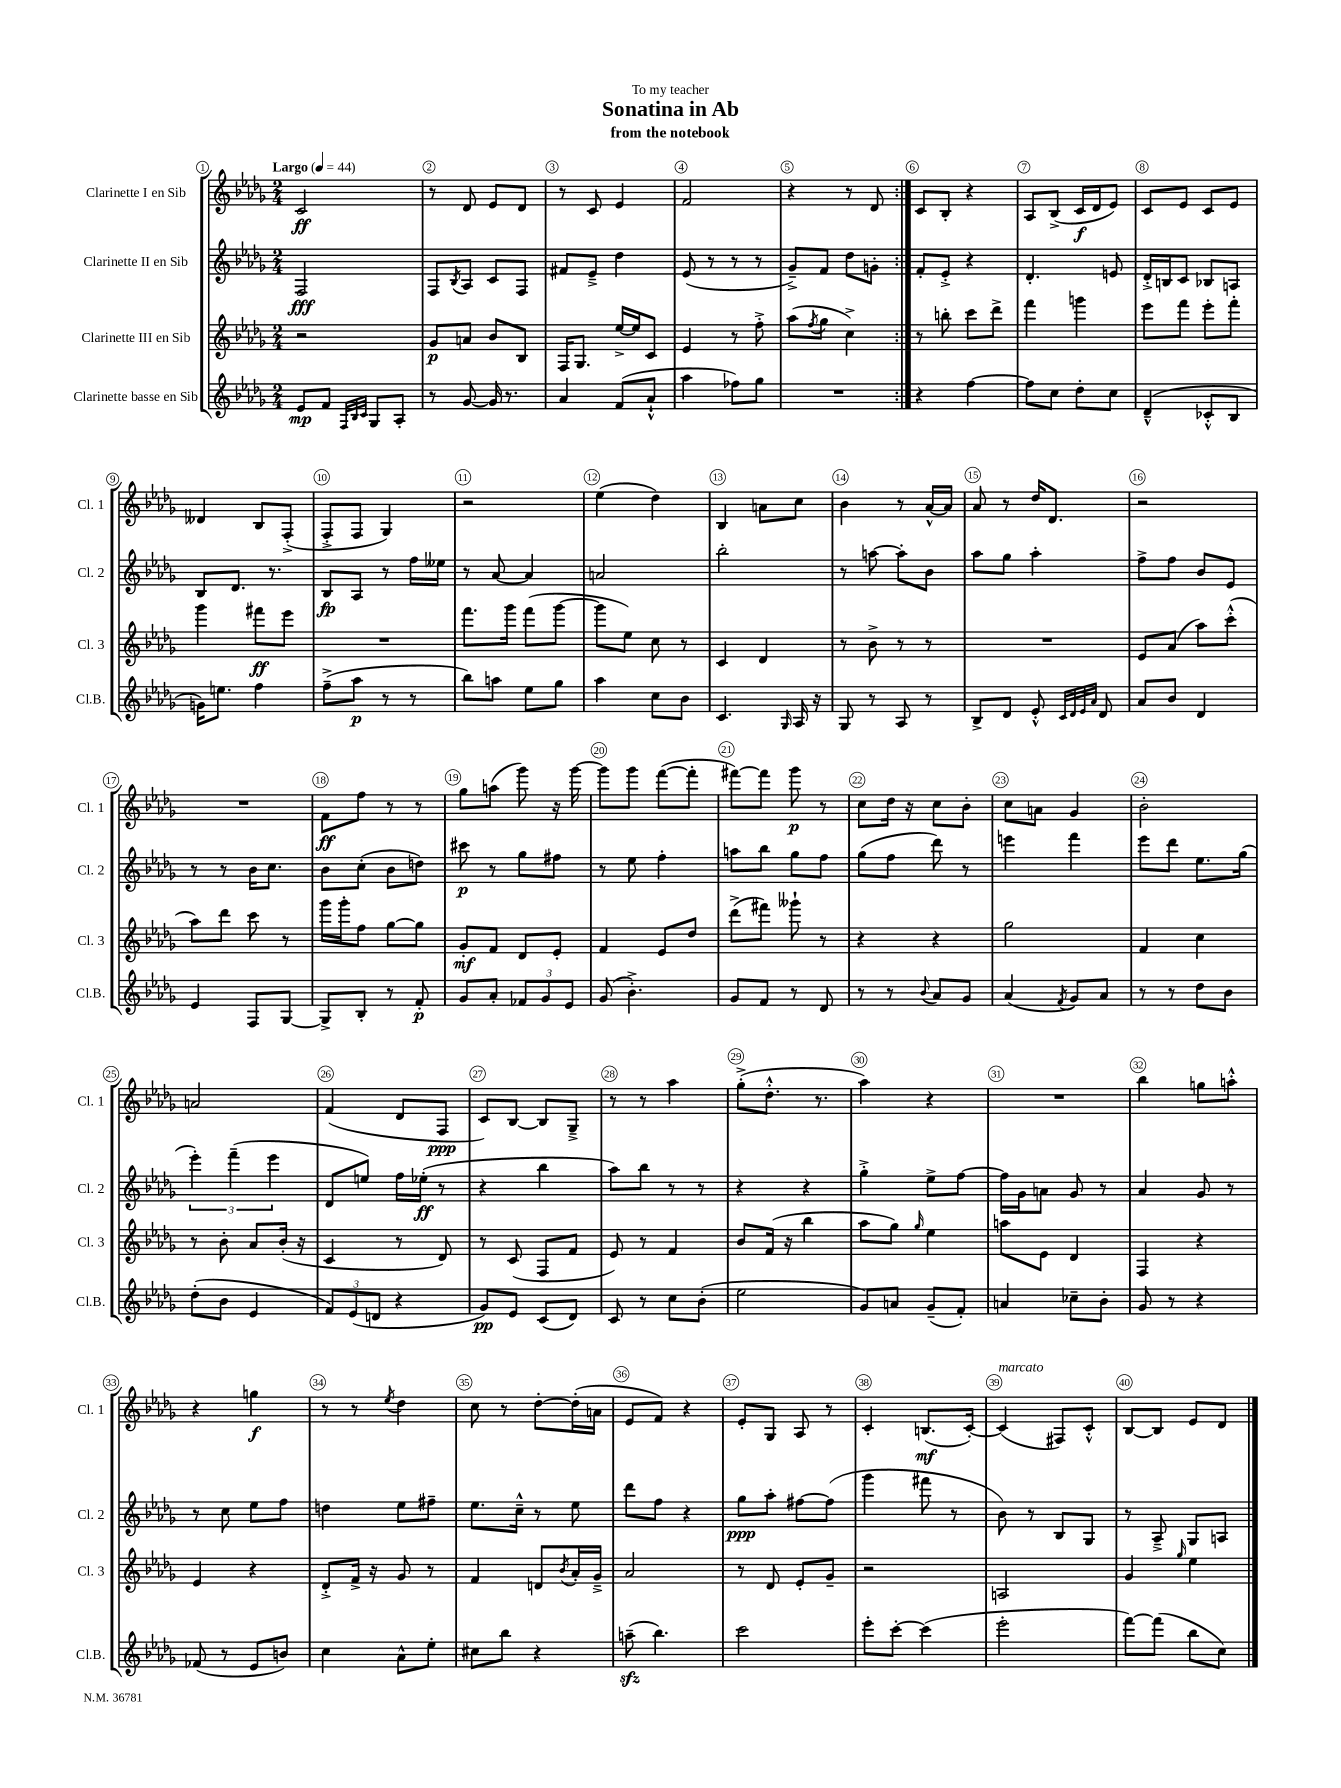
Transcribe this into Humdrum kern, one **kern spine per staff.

**kern	**kern	**kern	**kern
*staff4	*staff3	*staff2	*staff1
*clefG2	*clefG2	*clefG2	*clefG2
*k[b-e-a-d-g-]	*k[b-e-a-d-g-]	*k[b-e-a-d-g-]	*k[b-e-a-d-g-]
*M2/4	*M2/4	*M2/4	*M2/4
*MM44	*MM44	*MM44	*MM44
8e-	2r	2F	2c
8f	.	.	.
32qqF	.	.	.
32qqB-	.	.	.
32qqc	.	.	.
8G-	.	.	.
8A-'	.	.	.
=	=	=	=
8r	8g-	8F	8r
.	.	8qB-	.
[8g-	8a	8A-	8d-
16g-]	8b-	8c	8e-
8.r	.	.	.
.	8B-	8F	8d-
=	=	=	=
4a-	16F	8f#	8r
.	8.G-	.	.
.	.	8e-~^	8c
(8f	[16ee-^	4dd-	4e-
.	16ee-]	.	.
8a-`^^	8c	.	.
=	=	=	=
4aa-	4e-	(8e-	2f
.	.	8r	.
8ff-)	8r	8r	.
8gg-	8ff'^	8r	.
=	=	=	=
2r	(8aa-	8g-~^)	4r
.	8qff	.	.
.	8gg-	8f	.
.	4cc^)	8dd-	8r
.	.	8g'	8d-
=:|!	=:|!	=:|!	=:|!
4r	8r	8f'	8c
.	8bb'	8e-'^	8B-'
[4ff	8ccc	4r	4r
.	8ddd-^	.	.
=	=	=	=
8ff]	4fff	4.d-'	8A-
8cc	.	.	(8B-^
8dd-'	4ggg	.	16c
.	.	.	16d-
8cc	.	8e	8e-)
=	=	=	=
(4d-~^^	8eee-	16d-'^	8c
.	.	16B	.
.	8fff	8c	8e-
8c-'^^	8eee-'	8B-	8c
8B-	8fff'	8A	8e-
=	=	=	=
16g)	4ggg-	8B-	4d--
8.ee	.	.	.
.	.	8.d-	.
4ff	8fff#	.	8B-
.	.	8.r	.
.	8eee-	.	(8F'^
=	=	=	=
(8ff~^	2r	8B-	8F'^
8aa-	.	8A-	8F
8r	.	8r	4G-)
8r	.	16ff	.
.	.	16ee--	.
=	=	=	=
8bb-)	8.fff	8r	2r
8aa	.	[8a-	.
.	16ggg-	.	.
8ee-	(8fff	4a-]	.
8gg-	[8ggg-	.	.
=	=	=	=
4aa-	8ggg-]	2a	(4ee-
.	8ee-)	.	.
8cc	8cc	.	4dd-)
8b-	8r	.	.
=	=	=	=
4.c	4c	2bb-'	4B-
.	4d-	.	8a
16qqG-	.	.	.
16A-	.	.	8cc
16r	.	.	.
=	=	=	=
8G-	8r	8r	4b-
8r	8b-^	[8aa	.
8A-	8r	8aa']	8r
8r	8r	8b-	[16a-^^
.	.	.	16a-]
=	=	=	=
8B-^	2r	8aa-	8a-
8d-	.	8gg-	8r
8e-'^^	.	4aa-'	16dd-
.	.	.	8.d-
32qqc	.	.	.
32qqd-	.	.	.
32qqe-	.	.	.
32qqa-	.	.	.
8d-	.	.	.
=	=	=	=
8a-	8e-	8ff^	2r
8b-	(8a-	8ff	.
4d-	8aa-)	8b-	.
.	(8ccc'^^	8e-	.
=	=	=	=
4e-	8aa-)	8r	2r
.	8ddd-	8r	.
8F	8ccc	16b-	.
.	.	8.cc	.
[8G-	8r	.	.
=	=	=	=
8G-^]	16ggg-	8b-	8f
.	16ggg-'	.	.
8B-'	8ff	(8cc'	8ff
8r	[8gg-	8b-	8r
8f'	8gg-]	8dd)	8r
=	=	=	=
8g-	8g-'	8ccc#	8gg-
8a-'	8f	8r	(8aa
12f-	8d-	8gg-	8ggg-)
12g-	.	.	.
.	8e-'	8ff#	16r
12e-	.	.	.
.	.	.	[16ggg-
=	=	=	=
(8g-	4f	8r	8ggg-]
4.b-'^)	.	8ee-	8ggg-
.	8e-	4ff'	([8fff
.	8dd-	.	8fff']
=	=	=	=
8g-	(8ddd-^	8aa	[8fff#)
8f	8fff#)	8bb-	8fff#]
8r	8ggg--`	8gg-	8ggg-
8d-	8r	8ff	8r
=	=	=	=
8r	4r	(8gg-	8cc
8r	.	8ff	16dd-
.	.	.	16r
8qqb-	.	.	.
8a-	4r	8ddd-)	8cc
8g-	.	8r	8b-'
=	=	=	=
(4a-	2gg-	4eee	8cc
.	.	.	8a
8qf	.	.	.
8g-)	.	4fff	4g-
8a-	.	.	.
=	=	=	=
8r	4f	8eee-	2b-'
8r	.	8ddd-	.
8dd-	4cc	8.ee-	.
8b-	.	.	.
.	.	(16gg-	.
=	=	=	=
(8dd-'	8r	6eee-')	2a
8b-	8b-'	.	.
.	.	(6fff~	.
4e-	8a-	.	.
.	.	6eee-	.
.	(16b-'	.	.
.	16r	.	.
=	=	=	=
12f)	4c	8d-	(4f
(12e-	.	.	.
.	.	8ee)	.
12d	.	.	.
4r	8r	16ff	8d-
.	.	(16ee-'	.
.	8d-)	8r	8F
=	=	=	=
8g-)	8r	4r	8c)
8e-	(8c	.	[8B-
(8c	8F	4bb-	8B-]
8d-)	8f	.	8G-~^
=	=	=	=
8c	8e-)	8aa-)	8r
8r	8r	8bb-	8r
8cc	4f	8r	4aa-
(8b-'	.	8r	.
=	=	=	=
2ee-	8b-	4r	(8gg-'^
.	(16f	.	8.dd-'^^
.	16r	.	.
.	4bb-	4r	.
.	.	.	8.r
=	=	=	=
8g-)	8aa-	4gg-'^	4aa-)
8a	8gg-)	.	.
.	16qqgg-	.	.
(8g-~	4ee-	8ee-^	4r
8f')	.	[8ff	.
=	=	=	=
4a	8aa	16ff]	2r
.	.	16g-	.
.	8e-	8a	.
8cc-~	4d-	8g-	.
8b-'	.	8r	.
=	=	=	=
8g-	4F	4a-	4bb-
8r	.	.	.
4r	4r	8g-	8gg
.	.	8r	8aa'^^
=	=	=	=
(8f-	4e-	8r	4r
8r	.	8cc	.
8e-	4r	8ee-	4gg
8b)	.	8ff	.
=	=	=	=
4cc	8d-'^	4dd	8r
.	16f^	.	8r
.	16r	.	.
.	.	.	8qee-
8a-^^	8g-	8ee-	4dd-
8ee-'	8r	8ff#~	.
=	=	=	=
8cc#	4f	8.ee-	8cc
8bb-	.	.	8r
.	.	16cc~^^	.
4r	8d	8r	[8dd-'
.	8qb-	.	.
.	16a-'	8ee-	(16dd-']
.	16g-~^	.	16a
=	=	=	=
(8aa~	2a-	8ddd-	8e-
4.bb-)	.	8ff	8f)
.	.	4r	4r
=	=	=	=
2ccc	8r	8gg-	8e-'
.	8d-	8aa-'	8G-
.	8e-'	[8ff#	8A-
.	8g-~	(8ff#]	8r
=	=	=	=
8eee-'	2r	4ggg-	4c'
[8ccc'	.	.	.
(4ccc]	.	8fff#	(8.B
.	.	8r	.
.	.	.	[16c')
=	=	=	=
2eee-'	2A	8b-)	(4c]
.	.	8r	.
.	.	8B-	8F#)
.	.	8G-	8c'^^
=	=	=	=
[8fff)	4g-	8r	[8B-
(8fff]	.	8A-~^	8B-]
.	16qqgg-	.	.
8bb-	4ee-	8G-	8e-
8cc)	.	8A	8d-
==	==	==	==
*-	*-	*-	*-
